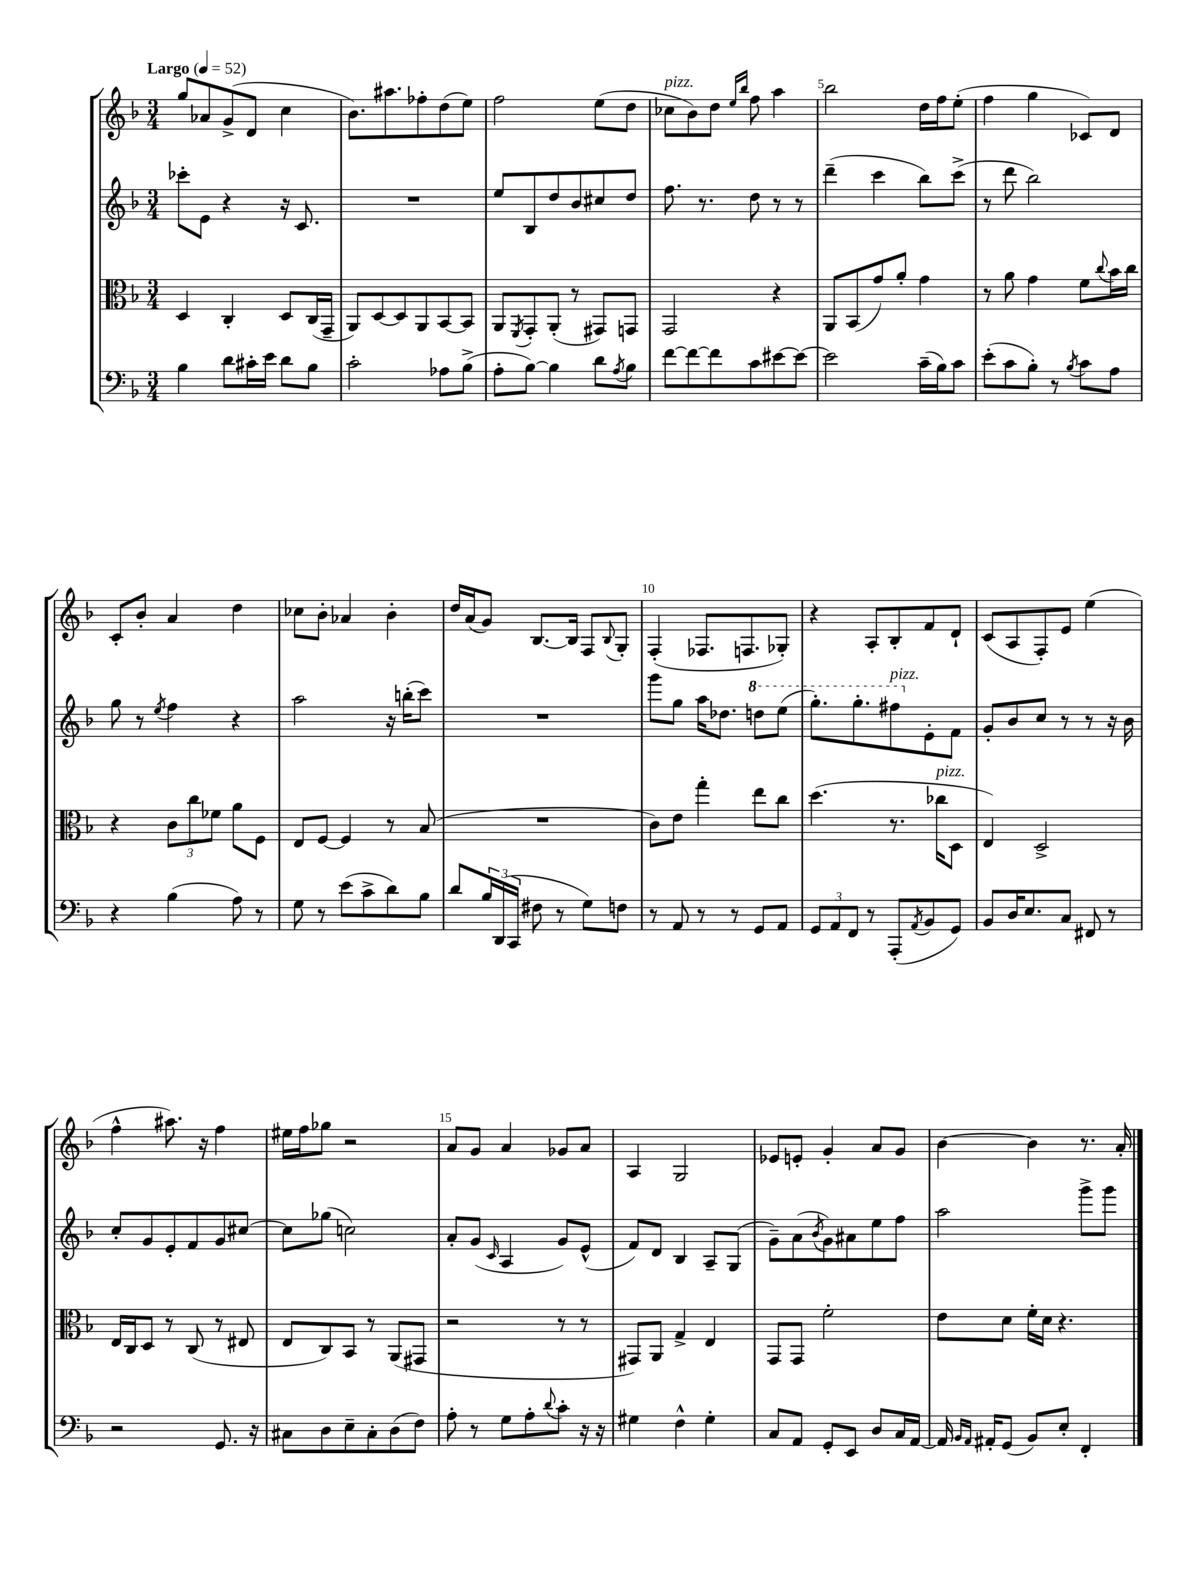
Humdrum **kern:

**kern	**kern	**kern	**kern
*staff4	*staff3	*staff2	*staff1
*clefF4	*clefC3	*clefG2	*clefG2
*k[b-]	*k[b-]	*k[b-]	*k[b-]
*M3/4	*M3/4	*M3/4	*M3/4
*MM52	*MM52	*MM52	*MM52
4B-\	4D/	8ccc-'\L	8gg/L
.	.	8e\J	8a-/
8d\L	4C'/	4r	(8g^/
16c#'\L	.	.	8d/J
16e\JJ	.	.	.
8d\L	8D/L	16r	4cc\
.	.	8.c/	.
8B-\J	(16C/L	.	.
.	16GG~/JJ	.	.
=	=	=	=
2c'\	8AA/L)	2.r	8.b-\L)
.	[8D/	.	.
.	.	.	8.aa#\
.	8D/]	.	.
.	8AA/	.	8ff-'\
8A-\L	[8BB-/	.	(8dd\
(8B-^\J	8BB-/]J	.	8ee\J)
=	=	=	=
8A'\L	8AA/L	8ee/L	2ff\
.	8qFF/	.	.
[8B-\J)	8GG'/	8B-/	.
4B-\]	(8AA'/J	8dd/	.
.	8r	8b-/	.
8d\L	8GG#/L)	8cc#/	(8ee\L
8qA/	.	.	.
8B-\J	8GG/J	8dd/J	8dd\J
=	=	=	=
[8f\L	2GG/	8.ff\	8cc-\L
8f\_	.	.	8b-\)
.	.	8.r	.
8f\]	.	.	8dd\J
.	.	.	16qqee/LL
.	.	.	16qqbb-/JJ
8c\	.	8dd\	8ff\
[8e#\	4r	8r	4aa\
8e#\_J	.	8r	.
=	=	=	=
2e#\]	8AA/L	(4ddd~\	2bb-\
.	(8BB-/	.	.
.	8g/)	4ccc\	.
.	8a'/J	.	.
(16c~\LL	4g\	8bb-\L)	16dd\LL
16B-\J)	.	.	16ff\J
8c\J	.	(8ccc^\J	(8ee'\J
=	=	=	=
(8e'\L	8r	8r	4ff\
8c\	8a\	8ddd\	.
8B-'\J)	4g\	2bb-\)	4gg\
8r	.	.	.
8qB-/	.	.	.
8c\L	8f\L	.	8c-/L)
.	8qqcc/	.	.
8A\J	16b-\L	.	8d/J
.	16cc\JJ	.	.
=	=	=	=
4r	4r	8gg\	8c'/L
.	.	8r	8b-'/J
.	.	8qee/	.
(4B-\	12c\L	4ff\	4a/
.	12cc\	.	.
.	12f-\J	.	.
8A\)	8a\L	4r	4dd\
8r	8F\J	.	.
=	=	=	=
8G\	8E/L	2aa\	8cc-\L
8r	[8F/J	.	8b-'\J
(8e\L	4F/]	.	4a-/
8c^\	.	.	.
8d\)	8r	16r	4b-'\
.	.	(16bb'\LK	.
8B-\J	(8B-/	8ccc\J)	.
=	=	=	=
8d/L	2.r	2.r	16dd/LL
.	.	.	(16a/J
24B-/L	.	.	8g/J)
(24DD/	.	.	.
24CC/JJ	.	.	.
8F#\	.	.	[8.B-/L
8r	.	.	.
.	.	.	16B-/]Jk
8G\L)	.	.	8F/L
.	.	.	8qqB-/
8F\J	.	.	8G'/J
=	=	=	=
8r	8c\L)	8ggg\L	(4F'/
8AA/	8e\J	8gg\J	.
8r	4gg'\	16aa\LK	8.F-/L
.	.	8.dd-\J	.
8r	.	.	.
.	.	.	8.F/
8GG/L	8ee\L	8ddd\L	.
8AA/J	8cc\J	(8eee\J	8G-'/J)
=	=	=	=
12GG/L	(4.dd\	8.ggg'\L)	4r
12AA/	.	.	.
12FF/J	.	.	.
.	.	8.ggg'\	.
8r	.	.	8A'/L
(8AAA'/L	8.r	8fff#\	8B-'/
8qAA/	.	.	.
8BB-/	.	8e'\	8f/
.	16cc-\LK	.	.
8GG/J)	8D\J	8f\J	8d`/J
=	=	=	=
8BB-/L	4E/)	8g'/L	(8c/L
16D/K	.	8b-/	8A/
8.E/	.	.	.
.	2D^/	8cc/J	8F'/)
8C/J	.	8r	8e/J
8FF#/	.	8r	(4ee\
8r	.	16r	.
.	.	16b-\	.
=	=	=	=
2r	16E/LL	8cc'/L	4ff^^\
.	16C/J	.	.
.	8D/J	8g/	.
.	8r	8e'/	8.aa#\)
.	(8C/	8f/	.
.	.	.	16r
8.GG/	8r	8g/	4ff\
.	8E#/	[8cc#/J	.
16r	.	.	.
=	=	=	=
8C#\L	8E/L	8cc#\]L	16ee#\LL
.	.	.	16ff\J
8D\	8C/)	(8gg-\J	8gg-\J
8E~\	8BB-/J	2cc\)	2r
8C#'\	8r	.	.
(8D\	(8AA/L	.	.
8F\J)	8GG#/J	.	.
=	=	=	=
8A'\	2r	8a'/L	8a/L
8r	.	(8g/J	8g/J
.	.	16qqc/	.
8G\L	.	4A/	4a/
8A'\	.	.	.
8qqd/	.	.	.
8c'\J	8r	8g/L)	8g-/L
16r	8r	(8e^^/J	8a/J
16r	.	.	.
=	=	=	=
4G#\	8GG#/L)	8f/L)	4A/
.	8AA/J	8d/J	.
4F^^\	4G^/	4B-/	2G/
4G#'\	4E/	8A~/L	.
.	.	(8G/J	.
=	=	=	=
8C/L	8GG/L	8g~\L)	8e-/L
8AA/J	8GG/J	(8a\	8e'/J
.	.	8qb-/	.
8GG'/L	2f'\	8g\)	4g'/
8EE/J	.	8a#\	.
8D/L	.	8ee\	8a/L
16C/L	.	8ff\J	8g/J
[16AA/JJ	.	.	.
=	=	=	=
16AA/]	8e\L	2aa\	[4b-\
16qqBB-/LL	.	.	.
16qqAA/JJ	.	.	.
16AA#'/LK	.	.	.
(8GG/J	8d\J	.	.
8BB-/L)	16f'\LL	.	4b-\]
.	16d\JJ	.	.
8E'/J	4.r	.	.
4FF'/	.	8ggg^\L	8.r
.	.	8ggg\J	.
.	.	.	16a'/
==	==	==	==
*-	*-	*-	*-
